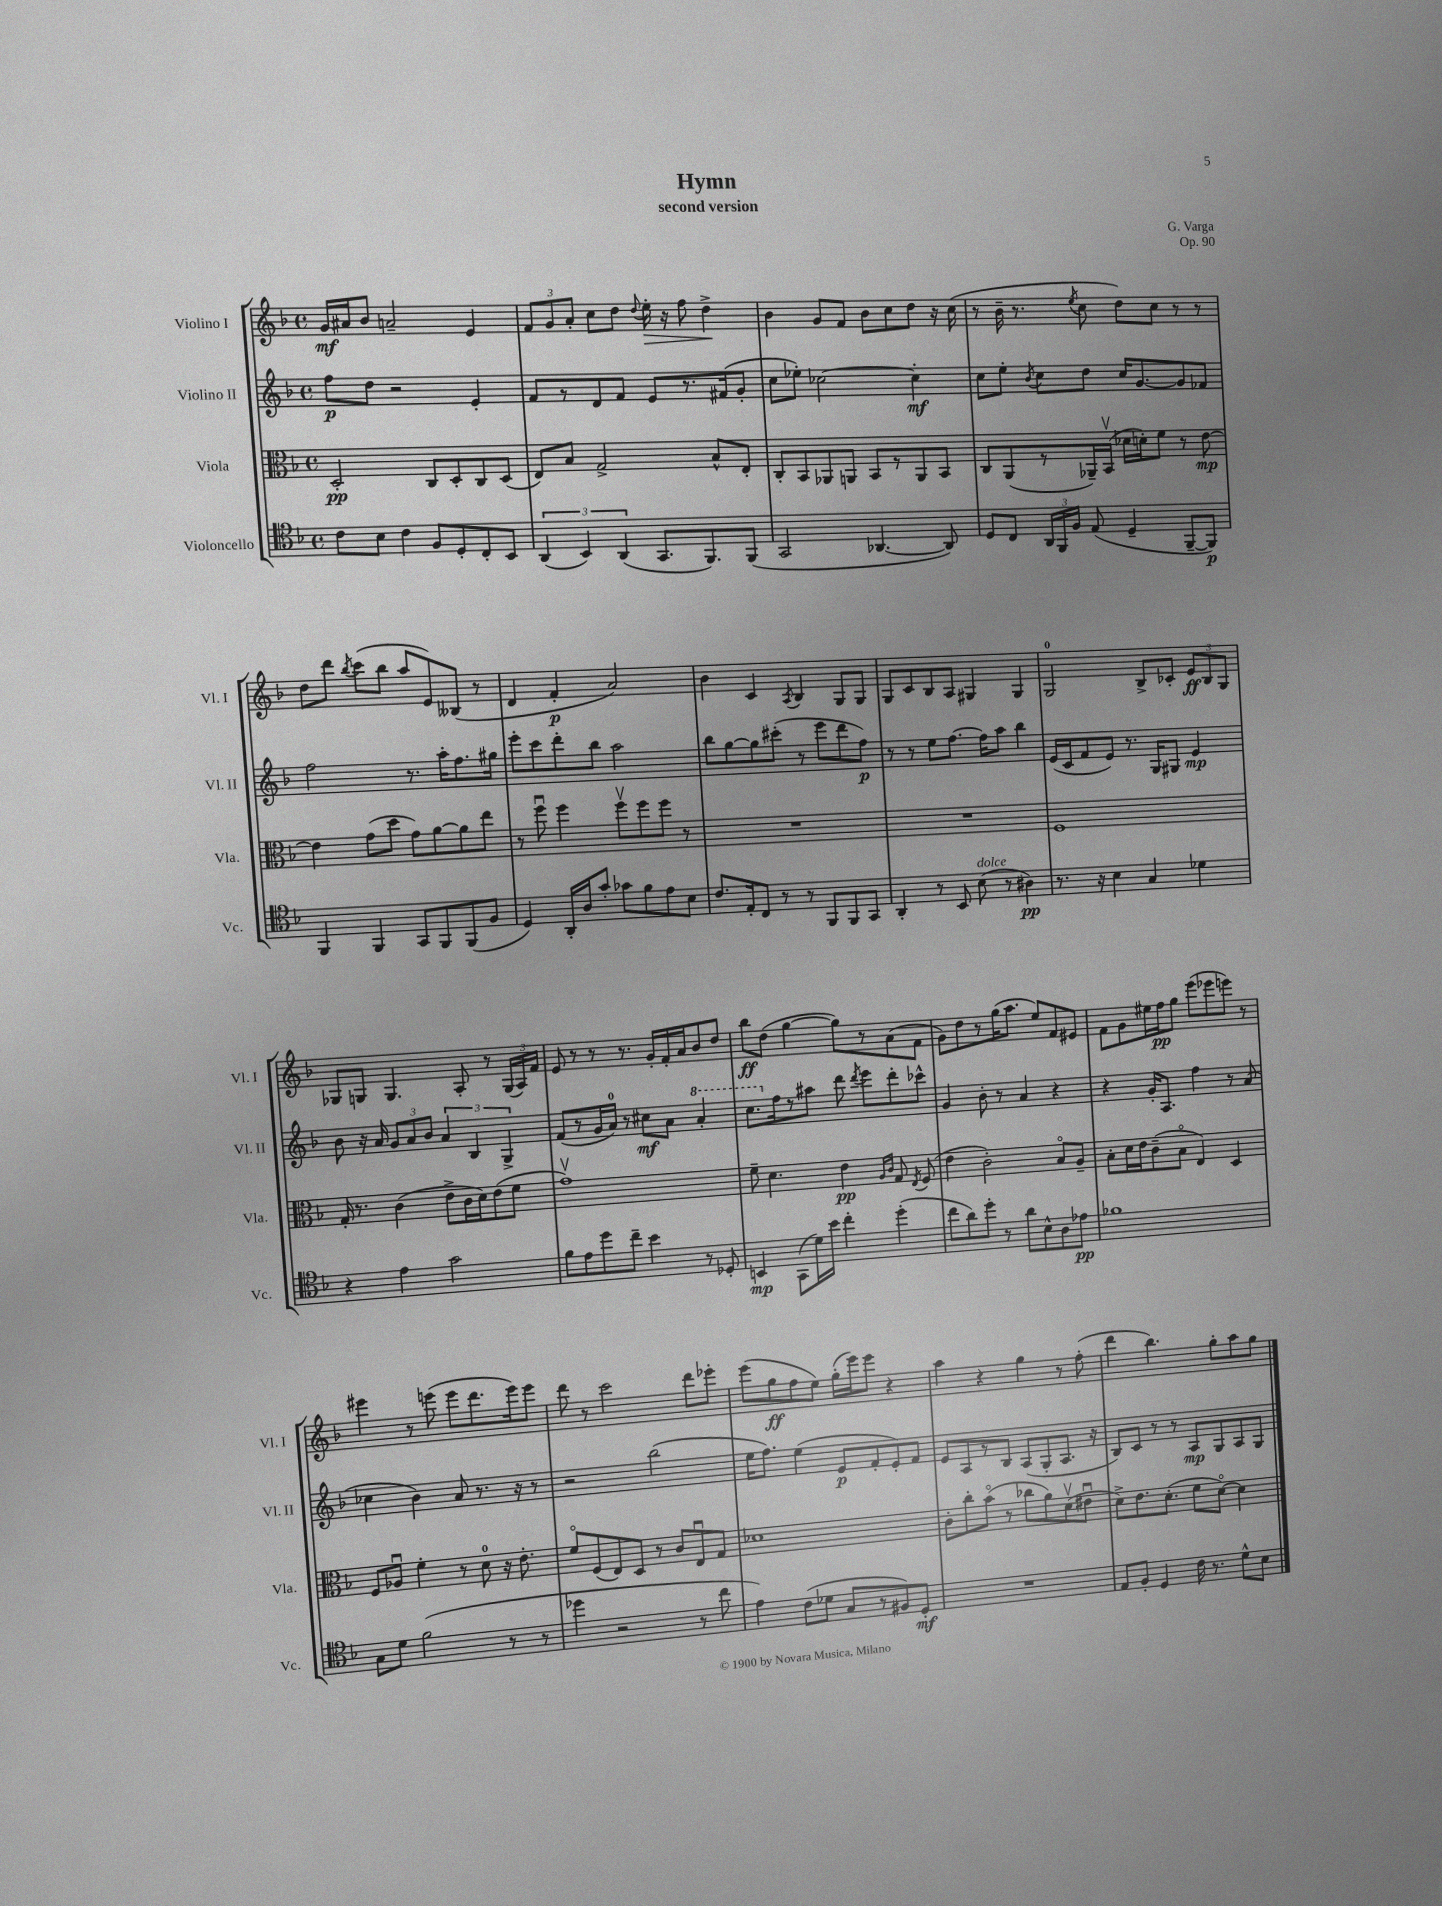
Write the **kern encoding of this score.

**kern	**dynam	**kern	**dynam	**kern	**dynam	**kern	**dynam
*part4	*part4	*part3	*part3	*part2	*part2	*part1	*part1
*staff4	*staff4	*staff3	*staff3	*staff2	*staff2	*staff1	*staff1
*I"Violoncello	*	*I"Viola	*	*I"Violino II	*	*I"Violino I	*
*I'Vc.	*	*I'Vla.	*	*I'Vl. II	*	*I'Vl. I	*
*clefC4	*	*clefC3	*	*clefG2	*	*clefG2	*
*k[b-]	*	*k[b-]	*	*k[b-]	*	*k[b-]	*
*M4/4	*	*M4/4	*	*M4/4	*	*M4/4	*
*met(c)	*	*met(c)	*	*met(c)	*	*met(c)	*
=1	=1	=1	=1	=1	=1	=1	=1
8c\L	.	2D'/	pp	8ff\L	p	16g/LL	mf
.	.	.	.	.	.	16a#X/J	.
8B-\J	.	.	.	8dd\J	.	8b-/J	.
4c\	.	.	.	2r	.	2an~/	.
8F/L	.	8C/L	.	.	.	.	.
8D'/	.	8D'/	.	.	.	.	.
8C'/	.	8C/	.	4e'/	.	4e/	.
8BB-/J	.	(8D/J	.	.	.	.	.
=2	=2	=2	=2	=2	=2	=2	=2
(6AA/	.	8E/L)	.	8f/L	.	12f/L	.
.	.	.	.	.	.	12g/	.
.	.	8B-/J	.	8r	.	.	.
6BB-/)	.	.	.	.	.	12a'/J	.
.	.	2G^/	.	8d/	.	8cc\L	.
(6AA/	.	.	.	.	.	.	.
.	.	.	.	8f/J	.	8dd\J	.
.	.	.	.	.	.	8qqdd/	.
!	!	!	!	!	!	!	!LO:HP:b
8.GG/L	.	.	.	8e/L	.	16ee'\	>
.	.	.	.	.	.	16r	.
.	.	.	.	8.r	.	8ff\	.
8.FF/)	.	.	.	.	.	.	.
.	.	8B-^^/L	.	.	.	4dd^\	.
.	.	.	.	(16f#X/k	.	.	.
(8FF/J	.	8E'/J	.	8g'/J	.	.	.
.	.	.	.	.	.	.	]
=3	=3	=3	=3	=3	=3	=3	=3
2GG/	.	8C'/L	.	8cc\L	.	4b-\	.
.	.	8BB-/	.	8ee-X'\J)	.	.	.
.	.	8AA-X/	.	[2cc-X\	.	8g/L	.
.	.	8AAn/J	.	.	.	8f/J	.
[4.AA-X/	.	8BB-/L	.	.	.	8b-\L	.
.	.	8r	.	.	.	8cc\	.
.	.	8AA/	.	4cc-'\]	mf	8dd\J	.
8AA-/])	.	8BB-/J	.	.	.	16r	.
.	.	.	.	.	.	(16cc\	.
=4	=4	=4	=4	=4	=4	=4	=4
8D/L	.	8C/L	.	8cc\L	.	8r	.
8C/J	.	(8AA/	.	8ee'\J	.	16b-~\	.
.	.	.	.	.	.	8.r	.
.	.	.	.	8qb-/	.	.	.
24AA/LL	.	8r	.	8cc\L	.	.	.
24FF/	.	.	.	.	.	.	.
24F/JJ	.	.	.	.	.	.	.
.	.	.	.	.	.	8qee/	.
(8E/	.	16AA-X~/L)	.	8dd\J	.	8cc\	.
.	.	(16BB-v/JJ	.	.	.	.	.
4D~/	.	16d-X\LL	.	16cc/KL	.	8dd\L)	.
.	.	16dn'\J)	.	[8.g/	.	.	.
.	.	8f\J	.	.	.	8cc\J	.
[8FF~/L	.	8r	.	8g/]	.	8r	.
8FF/J])	p	[8e\	mp	8f-X/J	.	8r	.
!!LO:LB:g=z
=5	=5	=5	=5	=5	=5	=5	=5
4FF/	.	4e\]	.	2ff\	.	8dd\L	.
.	.	.	.	.	.	8ddd\J	.
.	.	.	.	.	.	8qbb-/	.
4FF/	.	(8g\L	.	.	.	(8ccc\L	.
.	.	8dd\J	.	.	.	8bb-\J	.
8GG/L	.	8g\L)	.	8.r	.	8aa/L	.
8FF/	.	[8a\	.	.	.	8e/)	.
.	.	.	.	16aa'\KL	.	.	.
(8FF/	.	8a\]	.	8.ff\	.	(8B--X/J	.
8F/J	.	8ee\J	.	.	.	8r	.
.	.	.	.	16gg#X\Jk	.	.	.
=6	=6	=6	=6	=6	=6	=6	=6
4D/)	.	8r	.	8eee'\L	.	4d/	.
.	.	8ffu\	.	8ccc\	.	.	.
16AA'/LL	.	4ff\	.	8ddd'\	.	4f'/	p
16A/J	.	.	.	.	.	.	.
8g'/J	.	.	.	8bb-\J	.	.	.
8g-X\L	.	8ffv\L	.	2aa\	.	2a/)	.
8f\	.	8ff\	.	.	.	.	.
8e\	.	8ff\J	.	.	.	.	.
8B-\J	.	8r	.	.	.	.	.
=7	=7	=7	=7	=7	=7	=7	=7
8.c/L	.	1r	.	8bb-\L	.	4b-\	.
.	.	.	.	[8gg\	.	.	.
16E'/k	.	.	.	.	.	.	.
8C/J	.	.	.	8gg\]	.	4c/	.
8r	.	.	.	(8ccc#X'\J	.	.	.
.	.	.	.	.	.	8qA/	.
8r	.	.	.	8r	.	4B-/	.
8FF/L	.	.	.	8eee\L	.	.	.
8FF/	.	.	.	8ddd\	.	8G/L	.
8GG/J	.	.	.	8ff\J)	p	8G/J	.
=8	=8	=8	=8	=8	=8	=8	=8
4AA'/	.	1r	.	8r	.	8G/L	.
.	.	.	.	8r	.	8c/	.
8r	.	.	.	8ee\L	.	8B-/	.
8BB-/	.	.	.	[8.ff\J	.	8A/J	.
!LO:TX:a:i:t=dolce	!	!	!	!	!	!	!
(8B-\	.	.	.	.	.	4G#X/	.
.	.	.	.	16ff\KL]	.	.	.
8r	.	.	.	8aa\J	.	.	.
4A#X\)	pp	.	.	4bb-\	.	4G#/	.
=9	=9	=9	=9	=9	=9	=9	=9
8.r	.	1F	.	(16e/LL	.	2G/	.
.	.	.	.	16c/J	.	.	.
.	.	.	.	8f/	.	.	.
16r	.	.	.	.	.	.	.
4B-\	.	.	.	8e/J)	.	.	.
.	.	.	.	8.r	.	.	.
4G/	.	.	.	.	.	8B-^/L	.
.	.	.	.	16G/KL	.	.	.
.	.	.	.	8G#X/J	.	8c-X'/J	.
4d-X\	.	.	.	4e/	mp	12e/L	ff
.	.	.	.	.	.	12B-/	.
.	.	.	.	.	.	12G/J	.
!!LO:LB:g=z
=10	=10	=10	=10	=10	=10	=10	=10
4r	.	16G'/	.	8b-\	.	8G-X/L	.
.	.	8.r	.	.	.	.	.
.	.	.	.	16r	.	8Gn/J	.
.	.	.	.	16a/	.	.	.
4e\	.	(4c\	.	12g/L	.	4.G/	.
.	.	.	.	12a/	.	.	.
.	.	.	.	12b-/J	.	.	.
2g\	.	8e^\L	.	6a/	.	.	.
.	.	16c\L	.	.	.	8A'/	.
.	.	.	.	6B-/	.	.	.
.	.	16d\J)	.	.	.	.	.
.	.	(8e\	.	.	.	8r	.
.	.	.	.	6G^/	.	.	.
.	.	8f\J	.	.	.	(24G/LL	.
.	.	.	.	.	.	24A/)	.
.	.	.	.	.	.	24f/JJ	.
=11	=11	=11	=11	=11	=11	=11	=11
8f\L	.	1gv)	.	(8f/L	.	8e/	.
8e\	.	.	.	8r	.	8r	.
8dd\	.	.	.	16g/L	.	8r	.
.	.	.	.	16a/JJ)	.	.	.
8cc~\J	.	.	.	8r	.	8.r	.
4b-\	.	.	.	8cc#X\L	mf	.	.
.	.	.	.	.	.	16g'/LL	.
.	.	.	.	8a\J	.	16f'/	.
.	.	.	.	.	.	16a/J	.
*	*	*	*	*8va	*	*	*
8r	.	.	.	4aa'/	.	8b-/	.
8D-X'/	.	.	.	.	.	8dd/J	.
=12	=12	=12	=12	=12	=12	=12	=12
4BBn/	mp	8f~\	.	8.ccc\L	.	8bb-\L	ff
.	.	4.d\	.	.	.	(8dd\J	.
*	*	*	*	*X8va	*	*	*
.	.	.	.	16ff\k	.	.	.
(8GG\L	.	.	.	8r	.	[4gg\	.
16d\L)	.	.	.	8aa#X\J	.	.	.
16b-\JJ	.	.	.	.	.	.	.
4cc'\	.	4e\	pp	8ddd\	.	8gg\L])	.
.	.	.	.	8qddd/	.	.	.
.	.	.	.	8eee\L	.	8r	.
.	.	16qqA/LL	.	.	.	.	.
.	.	16qqc/JJ	.	.	.	.	.
(4dd'\	.	8G/	.	8ddd'\	.	(8a\	.
.	.	8qE/	.	.	.	.	.
.	.	(8F/	.	8ccc-X^^\J	.	8f\J	.
=13	=13	=13	=13	=13	=13	=13	=13
8cc\L	.	4e\	.	4g/	.	8g\L)	.
8a\)	.	.	.	.	.	8dd\	.
8dd'\J	.	2c'\)	.	8b-'\	.	8r	.
8r	.	.	.	8r	.	(16gg\K	.
.	.	.	.	.	.	8.aa\J	.
8a\L	.	.	.	4a/	.	.	.
8B-^^\	.	.	.	.	.	8ee/L)	.
8A\	.	8B-/L	.	4r	.	8f/	.
8e-X\J	pp	8A~/J	.	.	.	8e#X/J	.
=14	=14	=14	=14	=14	=14	=14	=14
1f-X	.	8B-'\L	.	4r	.	8f\L	.
.	.	16d\L	.	.	.	8g\	.
.	.	16e\J	.	.	.	.	.
.	.	(8c~\	.	16g'/KL	.	16ee#X\L	.
.	.	.	.	8.A/J	.	16ff\J	pp
.	.	8B-\J	.	.	.	8gg\J	.
.	.	4E/)	.	4ff\	.	(8eee\L	.
.	.	.	.	.	.	8eee-X\	.
.	.	4D/	.	8r	.	8eeen\J)	.
.	.	.	.	(8a/	.	8r	.
!!LO:LB:g=z
=15	=15	=15	=15	=15	=15	=15	=15
8G\L	.	8F/L	.	4cc-X\	.	4eee#X\	.
8d\J	.	8A-Xu/J	.	.	.	.	.
(2f\	.	4f'\	.	4b-\)	.	8r	.
.	.	.	.	.	.	(8eeen\	.
.	.	8r	.	8a/	.	8eee\L	.
.	.	8d\	.	8.r	.	8.ddd\	.
8r	.	16r	.	.	.	.	.
.	.	8.e'\	.	16r	.	16eee\k)	.
8r	.	.	.	8r	.	8eee\J	.
=16	=16	=16	=16	=16	=16	=16	=16
4dd-X\	.	8f/L	.	2r	.	8ddd\	.
.	.	(8F/	.	.	.	8r	.
2r	.	8E/)	.	.	.	2ccc\	.
.	.	8D/J	.	.	.	.	.
.	.	8r	.	(2bb-\	.	.	.
.	.	8c/L	.	.	.	.	.
8r	.	8Eu/	.	.	.	8ddd\L	.
8cc\	.	8G/J	.	.	.	8eee-X'\J	.
=17	=17	=17	=17	=17	=17	=17	=17
4e\)	.	1d-X	.	16ee\KL	.	(8eee\L	.
.	.	.	.	8.ff\J)	.	.	.
.	.	.	.	.	.	8gg\	ff
(8c\L	.	.	.	(4ee\	.	8ff\	.
8d-X\J	.	.	.	.	.	8ee\J)	.
8G/L	.	.	.	8e/L	p	(16gg'\LL	.
.	.	.	.	.	.	16eee\J)	.
8r	.	.	.	8f'/	.	8eee\J	.
8F#X/)	.	.	.	8e'/)	.	4r	.
8D'/J	mf	.	.	8f/J	.	.	.
=18	=18	=18	=18	=18	=18	=18	=18
1r	.	8c'\L	.	8e/L	.	4aa\	.
.	.	8cc'\	.	8A/	.	.	.
.	.	(8b-\J	.	8r	.	4r	.
.	.	8r	.	8B-/J	.	.	.
.	.	8cc-X\L	.	(8A/L	.	4gg\	.
.	.	8a\)	.	8G'/	.	.	.
.	.	(8dv\	.	8.A/J	.	8r	.
.	.	8e#Xu\J	.	.	.	(8ff'\	.
.	.	.	.	16r	.	.	.
=19	=19	=19	=19	=19	=19	=19	=19
8E/L	.	8d^\L)	.	8B-/L)	.	4ddd\	.
8F'/J	.	8.e\	.	8c/J	.	.	.
4D/	.	.	.	8r	.	4.bb-\)	.
.	.	(8.d'\J	.	.	.	.	.
.	.	.	.	8r	.	.	.
16c\	.	8f\L	.	8A/L	mp	.	.
8.r	.	.	.	.	.	.	.
.	.	[8d\J)	.	8G/	.	8gg'\L	.
8d^^\L	.	4d\]	.	8A/	.	8aa\	.
8B-\J	.	.	.	8G/J	.	8gg\J	.
==	==	==	==	==	==	==	==
*-	*-	*-	*-	*-	*-	*-	*-
